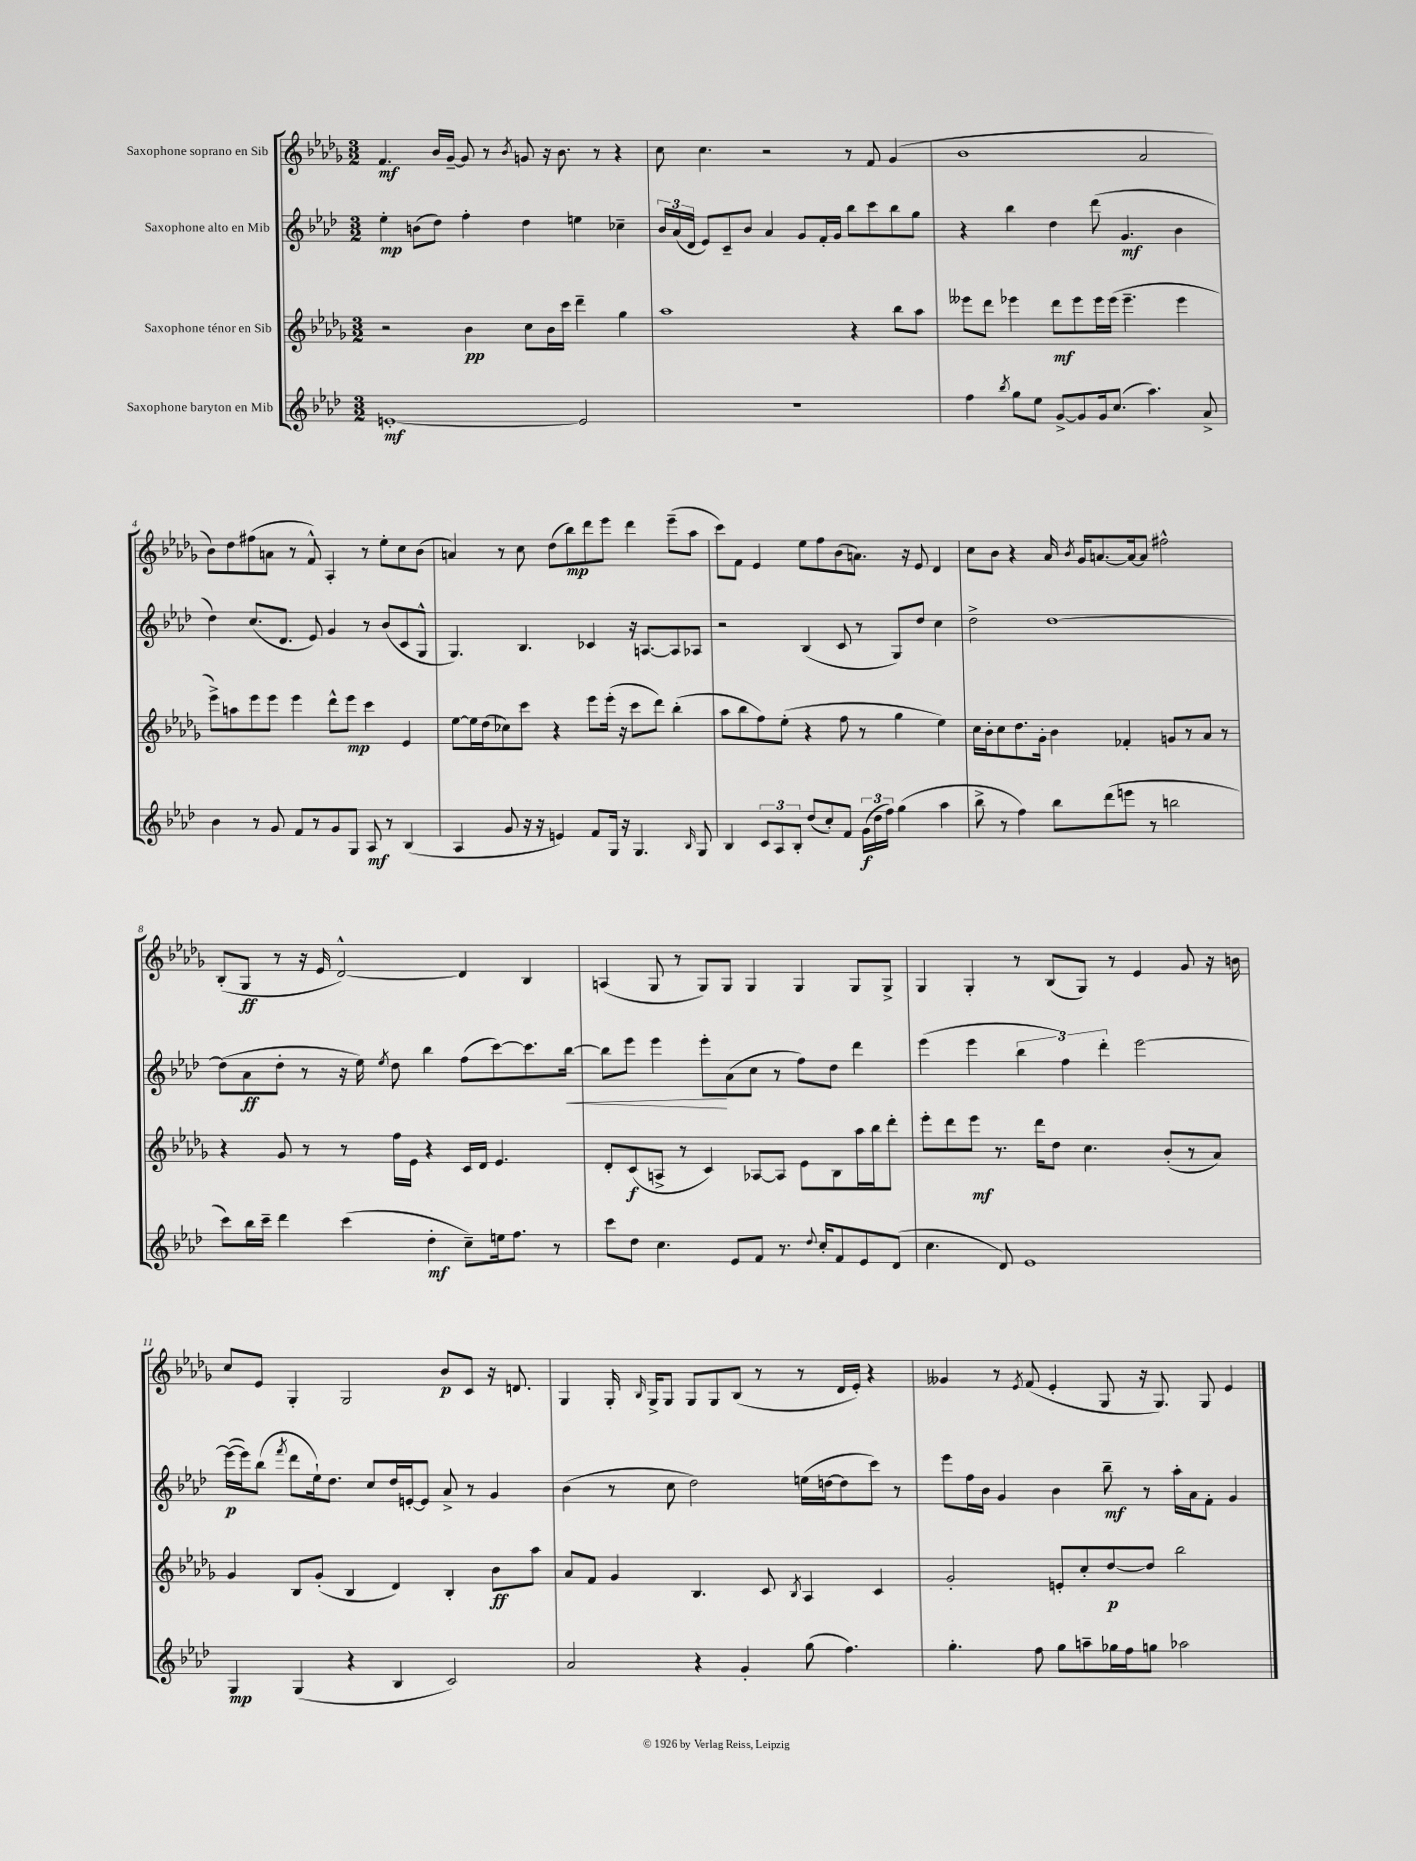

**kern	**kern	**kern	**kern
*staff4	*staff3	*staff2	*staff1
*clefG2	*clefG2	*clefG2	*clefG2
*k[b-e-a-d-]	*k[b-e-a-d-g-]	*k[b-e-a-d-]	*k[b-e-a-d-g-]
*M3/2	*M3/2	*M3/2	*M3/2
[1e'	2r	4ee-'	4.f
.	.	(8b	.
.	.	8dd-)	16b-
.	.	.	[16g-~
.	4b-	4ff'	8g-]
.	.	.	8r
.	.	.	8qb-
.	8cc	4dd-	8g
.	16b-	.	16r
.	16ccc	.	8.b-
2e]	4ddd-~	4ee	.
.	.	.	8r
.	4gg-	4cc-~	4r
=	=	=	=
1.r	1aa-	24b-	8cc
.	.	(24a-	.
.	.	24d-	.
.	.	8e-)	4.cc
.	.	8c~	.
.	.	8b-	.
.	.	4a-	2r
.	.	8g	.
.	.	16f'	.
.	.	16g	.
.	4r	8bb-	8r
.	.	8ccc	8f
.	8bb-	8bb-	(4g-
.	8aa-	8gg	.
=	=	=	=
4ff	8eee--	4r	1b-
.	8ddd-	.	.
8qbb-	.	.	.
8gg	4eee-	4bb-	.
8ee-	.	.	.
[8g^	8ddd-	4dd-	.
8g]	8eee-	.	.
16g	16eee-	(8ddd-	.
(8.cc	(16eee-	.	.
.	4.eee-~	4.g	.
4.aa-)	.	.	2a-
.	4eee-	4b-	.
8a-^	.	.	.
=	=	=	=
4b-	8eee-^)	4dd-)	8b-)
.	8aa	.	8dd-
8r	8eee-	(8.cc	(8ff#
8g	8eee-	.	8a
.	.	8.d-	.
8f	4eee-	.	8r
8r	.	8e-)	8f^^)
8g	8ddd-^^	4g	4A-'
8G	8eee-	.	.
8A-	4ccc	8r	8r
8r	.	(8b-	8ee-'
(4B-	4e-	8c	8cc
.	.	8G^^	(8b-
=	=	=	=
4A-	[8ee-	4.G)	4a)
.	16ee-]	.	.
.	(16dd-	.	.
8g	8cc-)	.	8r
16r	8ccc	4.B-	8cc
16r	.	.	.
4e)	4r	.	(8dd-
.	.	.	8bb-)
8f	8eee-	4c-	8ddd-
16G	(16eee-'	.	8eee-
16r	16r	.	.
4.G	8ccc	16r	4ddd-
.	.	[8.A	.
.	8ddd-)	.	.
.	(4bb-'	8A]	(8eee-~
16qqB-	.	.	.
8G	.	8A-	8aa-
=	=	=	=
4B-	8aa-	2r	8ccc)
.	8bb-	.	8f
12c	8ff)	.	4e-
12A-	.	.	.
.	(8ee-'	.	.
12B-'	.	.	.
(8dd-	4r	(4B-	8ee-
8cc')	.	.	8ff
8f	8ff	8c	(8b-
(24g	8r	8r	8.a)
24dd-	.	.	.
24ff)	.	.	.
(4gg	4gg-	8G)	.
.	.	.	16r
.	.	8dd-	8e-
4aa-	4ee-)	4cc	4d-
=	=	=	=
8bb-^	16cc	2dd-^	8cc
.	16b-'	.	.
8r	8cc	.	8b-
4ff)	8.dd-	.	4r
.	16g-'	.	.
8bb-	4b-	[1dd-	16a-
.	.	.	8qb-
.	.	.	16g-
(8ddd-	.	.	[8.a
8eee	4f-'	.	.
.	.	.	16a_
8r	.	.	8a]
2bb	8g	.	2ff#^^
.	8r	.	.
.	8a-	.	.
.	8r	.	.
=	=	=	=
8ccc)	4r	(8dd-]	(8B-'
16bb-	.	8a-	8G-
16ccc~	.	.	.
4ddd-	8g-	8dd-'	8r
.	8r	8r	16r
.	.	.	16e-
(4ccc	8r	16r	[2d-^^)
.	.	16ee-)	.
.	.	8qee-	.
.	16ff	8dd-	.
.	16e-	.	.
4dd-'	4r	4bb-	.
8cc~)	16c	(8ff	4d-]
.	16d-	.	.
16ee	4.e-	[8ccc)	.
8.ff	.	.	.
.	.	8.ccc]	4B-
8r	.	.	.
.	.	[16bb-	.
=	=	=	=
8ccc	8d-'	8bb-]	(4A
8dd-	(8c	8eee-	.
4.cc	8A^	4eee-	8G-
.	8r	.	8r
.	4c)	8eee-'	8G-)
8e-	.	(8a-	8G-
8f	[8A-	8cc	4G-
8.r	8A-]	8r	.
.	8e-	8ff)	4G-
8qqdd-	.	.	.
16cc'	.	.	.
8f	8B-	8dd-	.
8e-	16aa-	4ddd-	8G-
.	16bb-	.	.
(8d-	8ddd-'	.	8G-^
=	=	=	=
4.cc	8eee-'	(4eee-	4G-
.	8ddd-	.	.
.	8eee-	4eee-	4G-'
8d-)	8.r	.	.
1e-	.	6bb-	8r
.	16ddd-	.	.
.	8dd-	.	(8B-
.	.	6ff)	.
.	4.cc	.	8G-)
.	.	6ddd-'	.
.	.	.	8r
.	.	[2eee-	4e-
.	(8b-'	.	.
.	8r	.	8g-
.	8a-)	.	16r
.	.	.	16b
=	=	=	=
4G	4g-	(16eee-_	8cc
.	.	16eee-])	.
.	.	(8bb-	8e-
.	.	8qfff	.
(4G	8B-	8ddd-	4G-'
.	(8g-'	16ee-`)	.
.	.	8.dd-	.
4r	4B-	.	2G-
.	.	8cc	.
4B-	4d-)	16dd-	.
.	.	[16e'	.
.	.	8e]	.
2c)	4B-'	8a-^	8b-
.	.	8r	8c
.	8b-	4g	16r
.	.	.	8.d
.	8aa-	.	.
=	=	=	=
2a-	8a-	(4b-	4G-
.	8f	.	.
.	4g-	8r	16G-'
.	.	.	16qqB-
.	.	.	16G-^
.	.	8cc	8G-
4r	4.B-	2dd-)	8G-
.	.	.	8G-
4g'	.	.	(8B-
.	8c	.	8r
.	8qB-	.	.
(8gg	4A-	(16ee	8r
.	.	[16dd	.
4.ff)	.	8dd]	16d-
.	.	.	16e-')
.	4c	8ccc)	4r
.	.	8r	.
=	=	=	=
4.gg'	2g-'	8eee-	4g--
.	.	16ff	.
.	.	16b-	.
.	.	4g	8r
.	.	.	8qe-
8ff	.	.	(8f
8gg	8e'	4b-	4e-'
8aa~	8cc'	.	.
16gg-	[8dd-	8bb-~	8G-
16ff	.	.	.
8gg	8dd-]	8r	16r
.	.	.	8.G-)
2aa-	2bb-	16aa-'	.
.	.	16a-	.
.	.	8f'	8G-
.	.	4g	4e-
==	==	==	==
*-	*-	*-	*-
